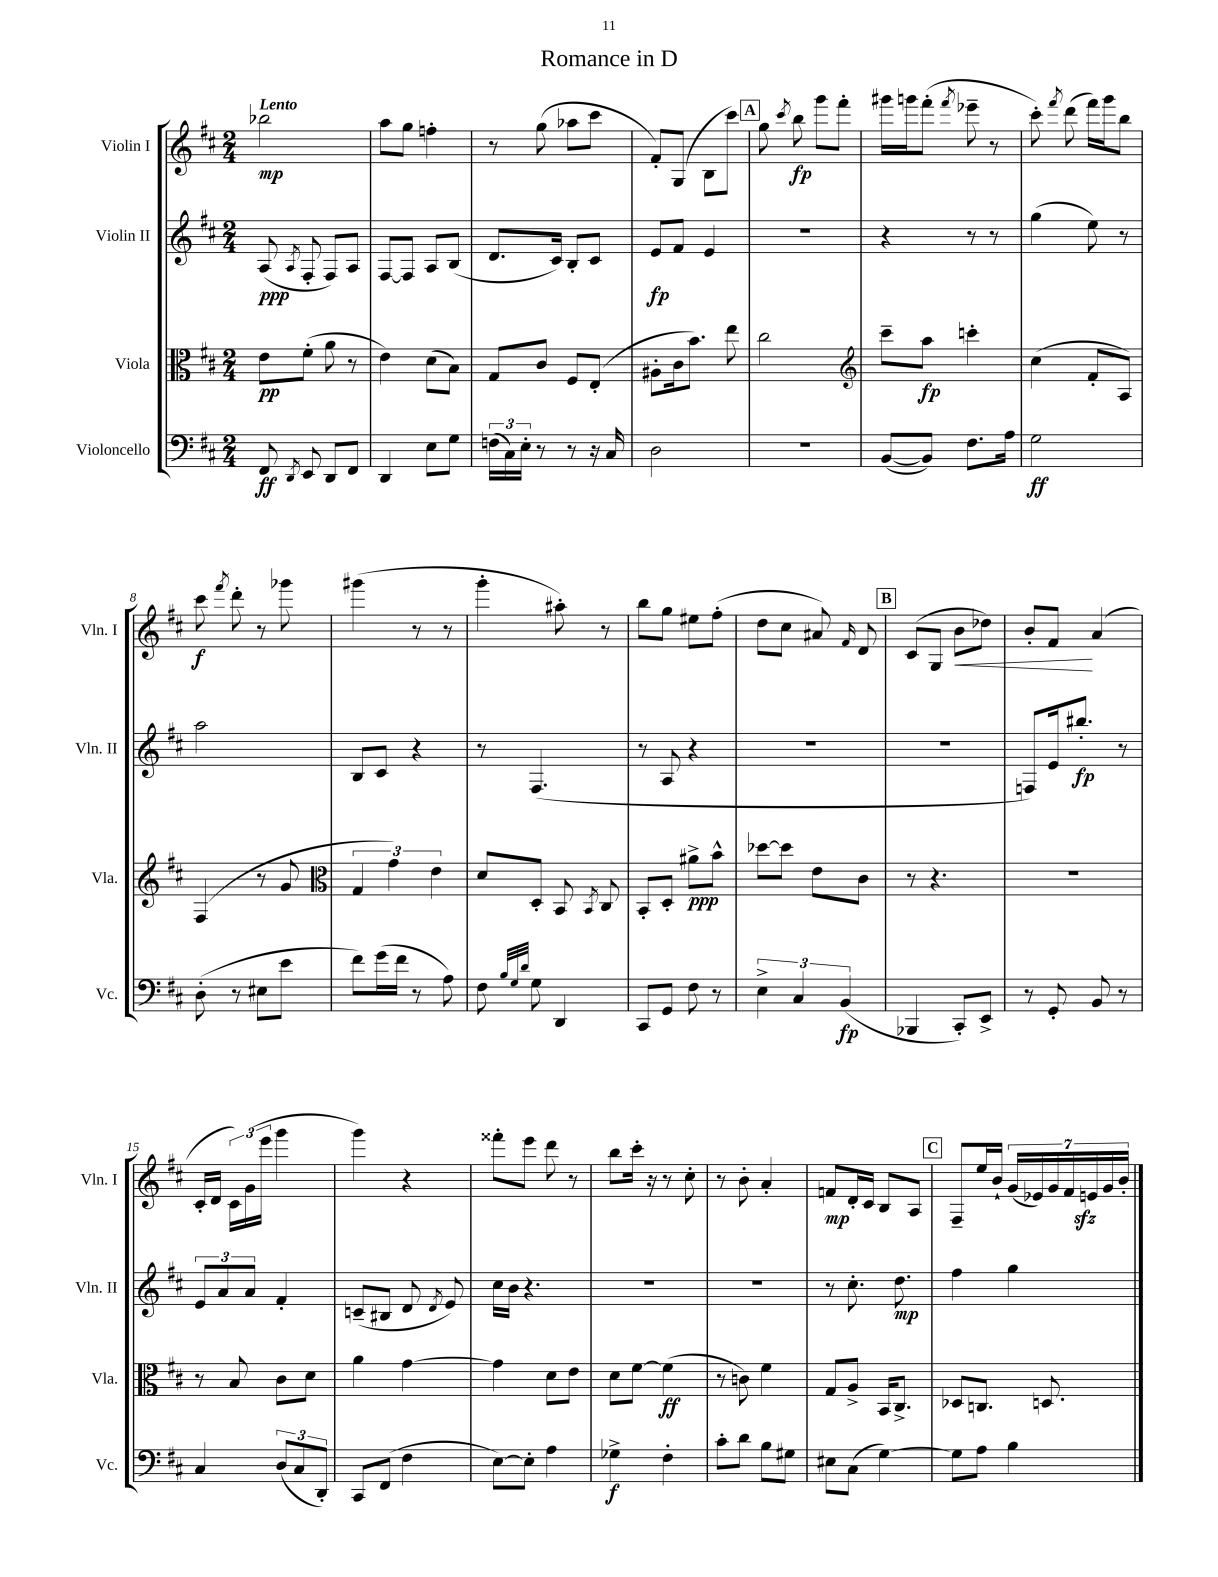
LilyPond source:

\header { title = "Romance in D" }
<<
\new StaffGroup <<
\new Staff = "s0" \with { instrumentName = "Violin I" shortInstrumentName = "Vln. I" } {
    \clef treble \key d \major \numericTimeSignature \time 2/4 \tempo "Lento"
    \autoBeamOff bes''2\mp |
    a''8[ g''8] f''4-. |
    r8 g''8( aes''8[ cis'''8] |
    fis'8[-.) g8]( b8[ cis'''8]) |
    \mark \markup { \box "A" } g''8 \acciaccatura { cis'''8 } b''8\fp g'''8[ fis'''8]-. |
    gis'''16[ g'''16 fis'''8]-.( \acciaccatura { fis'''8 } ees'''8-- r8 |
    cis'''8-.) \acciaccatura { fis'''8 } d'''8( fis'''16[) g'''16 b''8] |
    cis'''8\f \acciaccatura { fis'''8 } d'''8-. r8 ges'''8 |
    gis'''4( r8 r8 |
    g'''4-. ais''8-.) r8 |
    b''8[ g''8] eis''8[ fis''8]-.( |
    d''8[ cis''8] ais'8) \grace { fis'16 } d'8 |
    \mark \markup { \box "B" } cis'8[( g8] b'8[\< des''8]) |
    b'8[-. fis'8]\! a'4( |
    cis'16[-. d'16] \tuplet 3/2 { cis'16[) g'16( e'''16] } g'''4 |
    g'''4) r4 |
    fisis'''8[-. e'''8] d'''8 r8 |
    b''8[ cis'''16]-. r16 r8 cis''8-. |
    r8 b'8-. a'4-. |
    f'8[\mp d'16-. cis'16] b8[ a8] |
    \mark \markup { \box "C" } fis8[-- e''16 b'16]-! \tuplet 7/4 { g'16[( ees'16) g'16 fis'16 e'16\sfz g'16 b'16]-. } \bar "|." |
}
\new Staff = "s1" \with { instrumentName = "Violin II" shortInstrumentName = "Vln. II" } {
    \clef treble \key d \major \numericTimeSignature \time 2/4
    \autoBeamOff a8\ppp( \acciaccatura { a8 } fis8-. fis8[) a8] |
    fis8[~ fis8] a8[ b8]( |
    d'8.[ cis'16]) b8[-. cis'8] |
    e'8[\fp fis'8] e'4 |
    \mark \markup { \box "A" } R2 |
    r4 r8 r8 |
    g''4( e''8) r8 |
    a''2 |
    b8[ cis'8] r4 |
    r8 fis4.( |
    r8 a8 r4 |
    r2 |
    \mark \markup { \box "B" } r2 |
    f8[) e'16 bis''8.]-.\fp r8 |
    \tuplet 3/2 { e'8[ a'8 a'8] } fis'4-. |
    c'8[--( bis8] d'8 \acciaccatura { d'8 } e'8) |
    cis''16[ b'16] r4. |
    R2 |
    R2 |
    r8 cis''8.-. d''8.\mp |
    \mark \markup { \box "C" } fis''4 g''4 \bar "|." |
}
\new Staff = "s2" \with { instrumentName = "Viola" shortInstrumentName = "Vla." } {
    \clef alto \key d \major \numericTimeSignature \time 2/4
    \autoBeamOff e'8[\pp fis'8]-.( a'8 r8 |
    e'4) d'8[( b8]) |
    g8[ cis'8] fis8[ e8]-.( |
    ais8[-. cis'16 b'8.]) e''8 |
    \mark \markup { \box "A" } cis''2 |
    \clef treble cis'''8[-- a''8]\fp c'''4-. |
    cis''4( fis'8[-. a8]) |
    fis4( r8 g'8 |
    \clef alto \tuplet 3/2 { g4 g'4) e'4 } |
    d'8[ d8]-. b,8 \acciaccatura { b,8 } cis8 |
    b,8[-. d8]-. ais'8[->\ppp b'8]-^ |
    des''8[~ des''8] e'8[ cis'8] |
    \mark \markup { \box "B" } r8 r4. |
    r2 |
    r8 b8 cis'8[ d'8] |
    a'4 g'4~ |
    g'4 d'8[ e'8] |
    d'8[ fis'8]~ fis'4\ff( |
    r8 c'8) fis'4 |
    g8[ a8]-> b,16[ cis8.]-> |
    \mark \markup { \box "C" } des8[ c8.] d8. \bar "|." |
}
\new Staff = "s3" \with { instrumentName = "Violoncello" shortInstrumentName = "Vc." } {
    \clef bass \key d \major \numericTimeSignature \time 2/4
    \autoBeamOff fis,8\ff \acciaccatura { d,8 } e,8 d,8[ fis,8] |
    d,4 e8[ g8] |
    \tuplet 3/2 { f16[( cis16) e16]-. } r8 r8 r16 cis16 |
    d2 |
    \mark \markup { \box "A" } r2 |
    b,8[~( b,8]) fis8.[ a16] |
    g2\ff |
    d8-.( r8 eis8[ e'8] |
    fis'8[) g'16( fis'16] r8 a8) |
    fis8 \grace { b32[ g32 d'32] } g8 d,4 |
    cis,8[ g,8] fis8 r8 |
    \tuplet 3/2 { e4-> cis4 b,4\fp( } |
    \mark \markup { \box "B" } bes,,4 cis,8[-.) e,8]-> |
    r8 g,8-. b,8 r8 |
    cis4 \tuplet 3/2 { d8[( cis8 d,8]-.) } |
    cis,8[ fis,8]( fis4 |
    e8[~) e8]-. a4 |
    ges4->\f fis4-. |
    cis'8[-. d'8] b8[ gis8] |
    eis8[ cis8]( g4~) |
    \mark \markup { \box "C" } g8[ a8] b4 \bar "|." |
}
>>
>>
